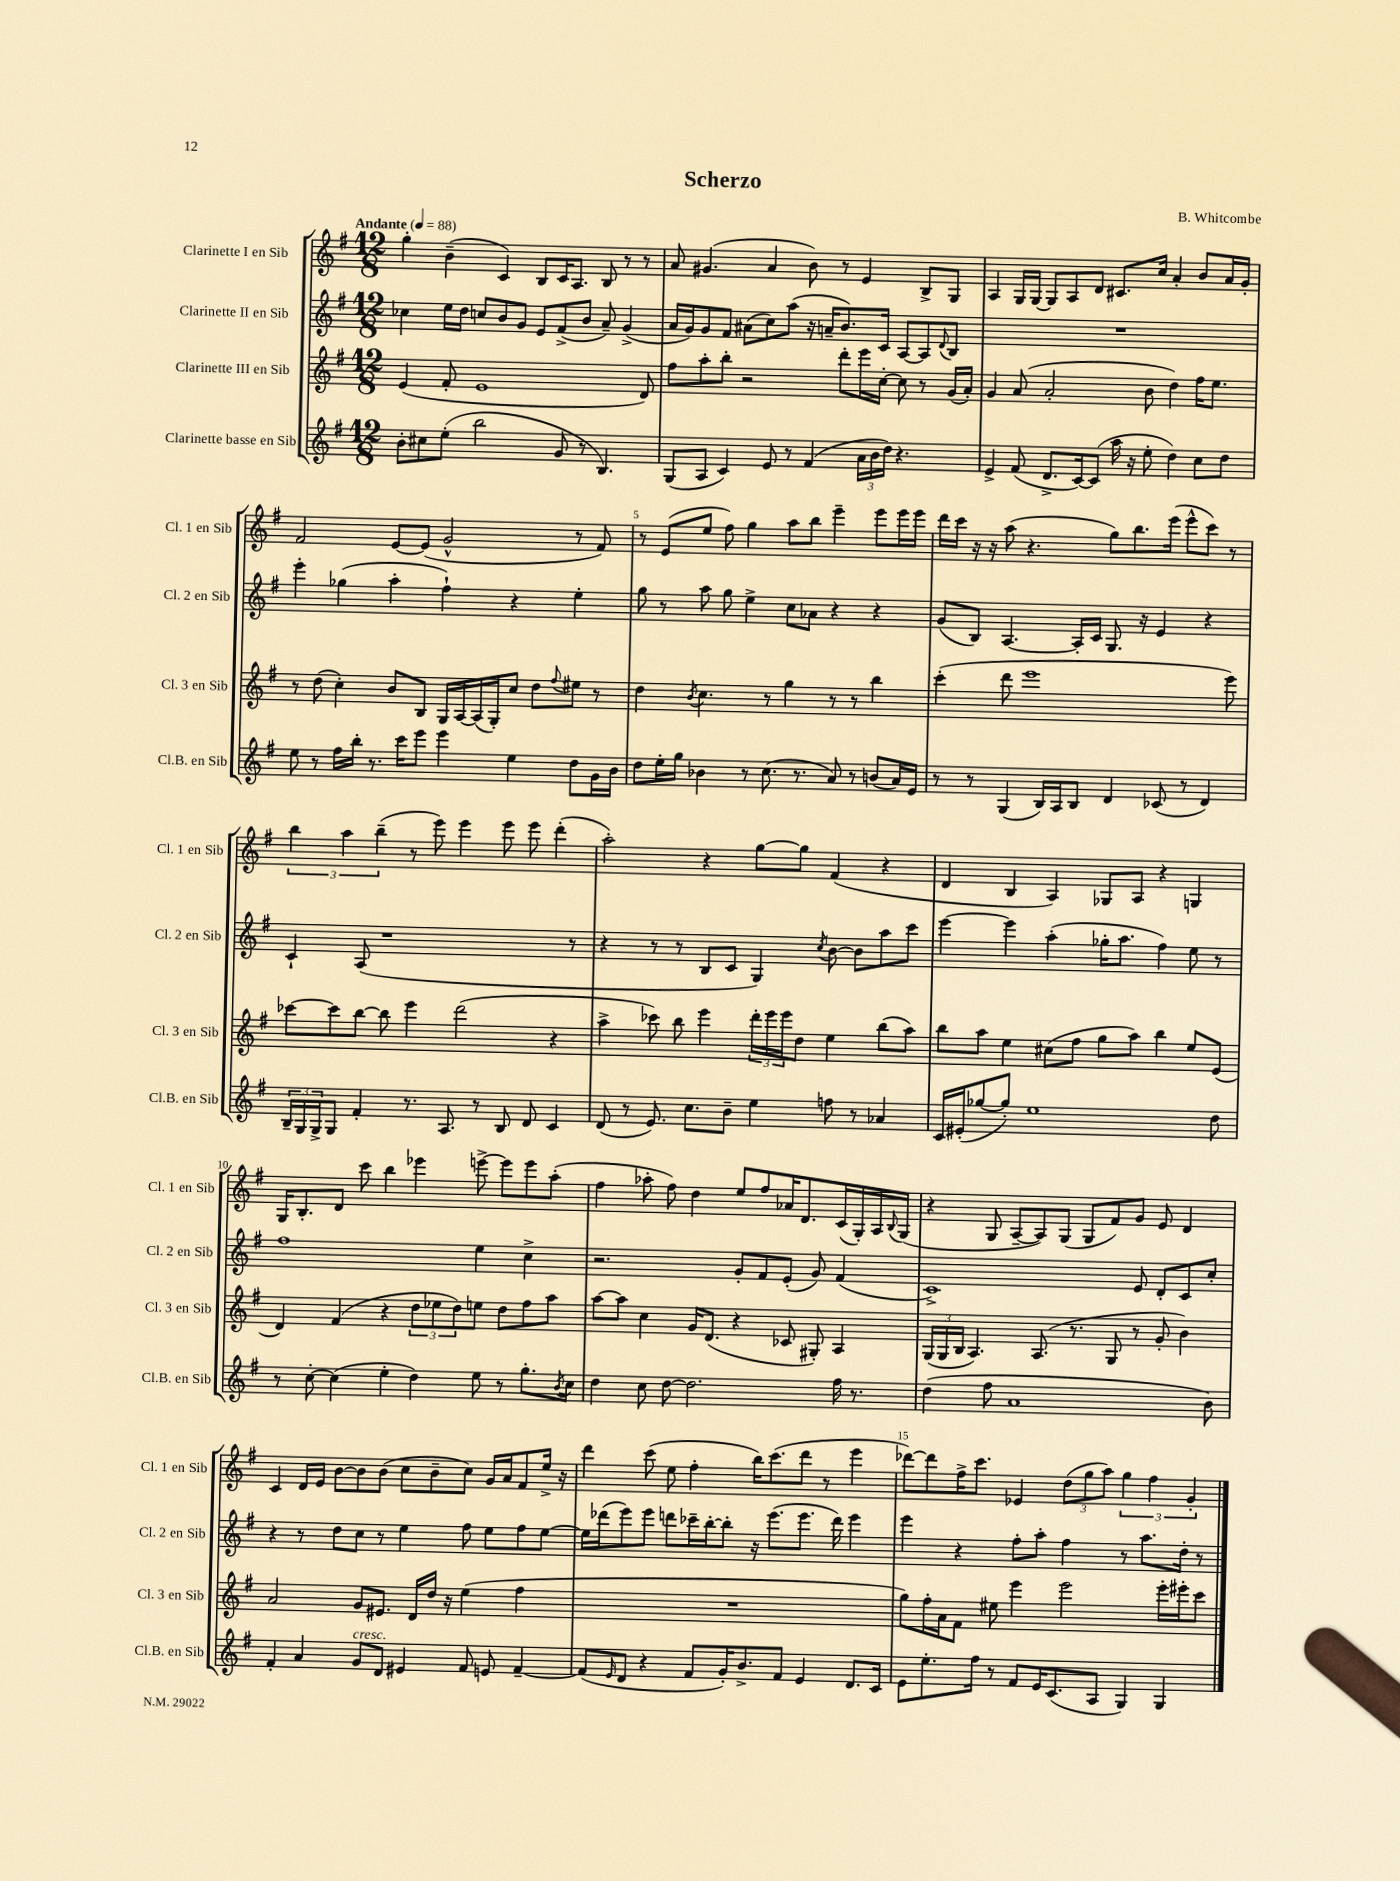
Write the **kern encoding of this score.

**kern	**kern	**kern	**kern
*part4	*part3	*part2	*part1
*staff4	*staff3	*staff2	*staff1
*I"Clarinette basse en Sib	*I"Clarinette III en Sib	*I"Clarinette II en Sib	*I"Clarinette I en Sib
*I'Cl.B. en Sib	*I'Cl. 3 en Sib	*I'Cl. 2 en Sib	*I'Cl. 1 en Sib
*clefG2	*clefG2	*clefG2	*clefG2
*k[f#]	*k[f#]	*k[f#]	*k[f#]
*M12/8	*M12/8	*M12/8	*M12/8
*MM88	*MM88	*MM88	*MM88
=1	=1	=1	=1
!	!	!	!LO:TX:a:B:t=Andante
8b'\L	(4e/	4cc-X\	4gg'\
8cc#X\	.	.	.
(8ee'\J	8f#'/	16ee\LL	(4b~\
.	.	16dd\JJ	.
2bb\	1e	8ccn/L	.
.	.	8b/	4c/)
.	.	8g/J	.
.	.	8e/L	8B/L
8g/	.	(8f#^/	16c/K
.	.	.	8.A/J
8r	.	8b/J	.
4.B/)	.	8a~/)	8B/
.	.	(4g^/	8r
.	8d/)	.	8r
=2	=2	=2	=2
(8G/L	8ff#\L	16a/LL	8a/
.	.	16g/J)	.
8A/J	8aa'\	8g/	(4.g#X/
4c/)	8bb'\J	8f#/J	.
.	2r	(8a#X\L	.
8e/	.	8cc\)	4a/
8r	.	(8aa\J	.
(4f#/	.	16r	8b\)
.	.	16an~/KL	.
.	8ddd'\L	8.b/)	8r
24a\LL	16eee\L	.	4e/
24b\	.	.	.
.	[16cc'\JJ	16c/Jk	.
24dd\JJ)	.	.	.
4.r	8cc\]	[8A/L	.
.	8r	8A/]	8B^/L
.	.	8qqd/	.
.	(16g/LL	8B/J	8G/J
.	16a'/JJ)	.	.
=3	=3	=3	=3
4e^/	4g/	1.r	4A/
(8f#/	(8a/	.	16G/LL
.	.	.	[16G/JJ
8.d^/L	2a'/	.	8G/L]
.	.	.	8A/
[16c/k)	.	.	.
(8c/J]	.	.	8d/J
16aa\	.	.	8.c#X/L
16r	.	.	.
8ee'\	8b\	.	.
.	.	.	16cc/Jk
4dd\)	4dd\)	.	4a'/
8cc\L	16ff#\KL	.	8b/L
.	8.ee\J	.	.
8dd\J	.	.	16a/L
.	.	.	16g'/JJ
!!LO:LB:g=z
=4	=4	=4	=4
8ee\	8r	4eee'\	2f#/
8r	(8dd\	.	.
16ff#\LL	4cc'\)	(4gg-X\	.
16bb'\JJ	.	.	.
8.r	.	.	.
.	8b/L	4aa'\	[8e/L
16ccc\KL	.	.	.
8eee\J	8B/J	.	(8e/J]
4eee\	16G/LL	4ff#`\)	2g^^/
.	[16A/	.	.
.	(16A/]	.	.
.	16G'/J)	.	.
4ee\	8cc/J	4r	.
.	8dd\L	.	.
.	8qqff#/	.	.
8dd\L	8ee#X\J	4ee'\	8r
16g\L	8r	.	8f#/)
16b\JJ	.	.	.
=5	=5	=5	=5
8dd\L	4dd\	8gg\	8r
16ee'\L	.	8r	(8e/L
16gg\JJ	.	.	.
.	8qb/	.	.
4b-X\	4.cc\	8aa\	8ee/J
.	.	8gg\	8ff#\)
8r	.	4ee^\	4gg\
(8.cc\	8r	.	.
.	4gg\	8cc\L	8aa\L
8.r	.	.	.
.	.	8a-X\J	8bb\J
8a/)	8r	4r	4eee~\
8r	8r	.	.
(8bn/L	4bb\	4r	8eee\L
16a/L)	.	.	16eee\L
16e/JJ	.	.	16eee\JJ
=6	=6	=6	=6
8r	(4ccc'\	(8g/L	16ddd\LL
.	.	.	16ccc\JJ
8r	.	8B/J)	16r
.	.	.	16r
(4G/	8ddd\	[4.A/	(8aa\
.	1eee	.	4.r
16B/LL)	.	.	.
16A/J	.	.	.
8B/J	.	16A'/LL]	.
.	.	16c/JJ	.
4d/	.	8.G/	8gg\L)
.	.	.	8.bb\
.	.	16r	.
(8c-X/	.	4e/	.
.	.	.	(16eee\Jk
8r	.	.	8eee^^\L
4d/)	.	4r	8ccc\J)
.	8eee\)	.	8r
!!LO:LB:g=z
=7	=7	=7	=7
24B~/LL	[8ccc-X\L	4c`/	6bb\
24G/	.	.	.
24G^/J	.	.	.
8G/J	8ccc-\]	.	.
.	.	.	6aa\
4f#'/	[8bb\J	(8A/	.
.	.	.	(6bb~\
.	8bb\]	1r	.
8.r	4eee\	.	8r
.	.	.	8eee\)
8.A/	.	.	.
.	(2ddd\	.	4eee\
8r	.	.	.
8B/	.	.	8eee\
8d/	.	.	8eee\
4c/	4r	.	(4ddd'\
.	.	8r	.
=8	=8	=8	=8
(8d/	4aa^\	4r	2aa'\)
8r	.	.	.
8.e/)	8ccc-X\)	8r	.
.	8bb\	8r	.
8.cc\L	.	.	.
.	4eee\	8B/L	4r
8b~\J	.	8c/J	.
4ee\	24ddd'\LL	4G/)	[8gg\L
.	24eee\	.	.
.	24eee\J	.	.
.	8dd\J	.	8gg\J]
.	.	8qcc/	.
8ffn\	4ee\	[8b\	(4f#/
8r	.	8b\L]	.
4a-X/	(8bb\L	8aa\	4r
.	8aa\J)	8ccc\J	.
=9	=9	=9	=9
16c/LL	8bb\L	[4eee\	4d/
(16e#X'/J	.	.	.
[8gg-X/	8aa\J	.	.
8gg-'/J])	4ee\	4eee\]	4B/
1ee	.	.	.
.	(8cc#X\L	(4aa'\	4A/)
.	8ff#\J	.	.
.	8gg\L	16gg-X'\KL	8G-X/L
.	.	8.aa\J	.
.	8aa\J)	.	8A/J
.	4bb\	4ff#\)	4r
.	8ee/L	8ee\	4Gn/
8dd\	(8e/J	8r	.
!!LO:LB:g=z
=10	=10	=10	=10
8r	4d/)	1ff#	16G/KL
.	.	.	8.B'/
[8cc'\	.	.	.
(4cc\]	(4f#/	.	8d/J
.	.	.	8ccc\
4ee'\	4r	.	4bb\
4dd\)	12dd\L	.	4eee-X\
.	12ee-X\	.	.
.	12dd\)	.	.
8ee\	8een\J	4ee\	[8eeen^\
8r	8dd\L	.	8eee\L]
8.gg'\L	8ff#\	4cc^\	8eee\
.	8aa\J	.	(8aa'\J
8qb/	.	.	.
16cc\Jk	.	.	.
=11	=11	=11	=11
4dd\	[8aa\L	2.r	4ff#\
.	8aa\J]	.	.
8cc\	4cc\	.	8aa-X'\
[8dd\	.	.	8ff#\)
2.dd\]	16g/KL	.	4dd\
.	(8.d/J	.	.
.	4r	8g'/L	8ee/L
.	.	8f#/	8ff#/
.	8c-X/	(8e'/J	16a-X/K
.	.	.	8.d/
.	8G#X'/)	8g/)	.
16ff#\	4A/	(4f#/	(16c/L
8.r	.	.	16G'/)
.	.	.	16A/
.	.	.	8qqB/
.	.	.	(16G/JJ
=12	=12	=12	=12
(4dd\	(24G/LL	1c^)	4r
.	24G/	.	.
.	24B/JJ	.	.
.	4.A/)	.	.
8ff#\	.	.	8G/
1a	.	.	[8A~/L
.	(8.A/	.	8A/])
.	.	.	(8G/J
.	8.r	.	.
.	.	.	8G/L
.	8G/	.	8f#/)
.	8r	8e/	8g/J
.	8g'/	8d'/L	8e/
.	4b\)	8c/	4d/
8b\)	.	8cc'/J	.
!!LO:LB:g=z
=13	=13	=13	=13
4f#'/	2a/	4r	4c/
4a/	.	8r	16d/LL
.	.	.	16e/JJ
.	.	8dd\L	[8b\L
!LO:TX:a:i:t=cresc.	!	!	!
8g/L	8g/L	8cc\J	8b\]
8d/J	8.e#X/J	8r	(8b\J
4e#X/	.	4ee\	8cc\L
.	16d/LL	.	.
.	16dd/JJ	.	8b~\
.	16r	.	.
8f#/	(4ee\	8ff#\	8cc\J)
8en/	.	8ee\L	16g/LL
.	.	.	16a/J
[4f#~/	4ff#\	8ff#\	8f#/
.	.	[8ee\J	16ee^/Jk
.	.	.	16r
=14	=14	=14	=14
(8f#/L]	1.r	16ee\LL]	4ddd\
.	.	(16ddd-X\J	.
16qqe/	.	.	.
8d/J	.	8eee\)	.
4r	.	8eee\J	(8ccc\
.	.	8dddn\L	8ee\
8f#/L	.	16ccc-X~\L	4ff#'\
.	.	[16bb'\J	.
16g'/K)	.	8bb'\J]	.
8.b^/	.	.	.
.	.	16r	16bb\KL)
.	.	(8.eee\L	(8.ccc\
8f#/J	.	.	.
4e/	.	8.eee\J	8ddd\J
.	.	.	8r
.	.	16ddd\)	.
8.d/L	.	4eee\	4eee\
16c/Jk	.	.	.
=15	=15	=15	=15
8e\L	8gg\L)	4eee\	[8ddd-X\L)
8.ee'\	16ff#'\L	.	8ddd-\]
.	16a\J	.	.
.	8f#\J	4r	16ff#^\K
16ff#\Jk	.	.	8.ccc\J
8r	8ee#X\	.	.
8f#/L	4eee\	8ff#'\L	4e-X/
16e/K	.	8aa'\J	.
(8.c/	.	.	.
.	2eee\	4ff#\	(12dd\L
.	.	.	12gg\
8A/J	.	.	.
.	.	.	12aa\J)
4G/)	.	8r	6gg\
.	.	8.aa\L	.
.	.	.	6ff#\
4G/	16eee'\LL	.	.
.	16eee#X'\J	16dd'\Jk	.
.	.	.	6g'/
.	8ccc\J	8r	.
==	==	==	==
*-	*-	*-	*-
